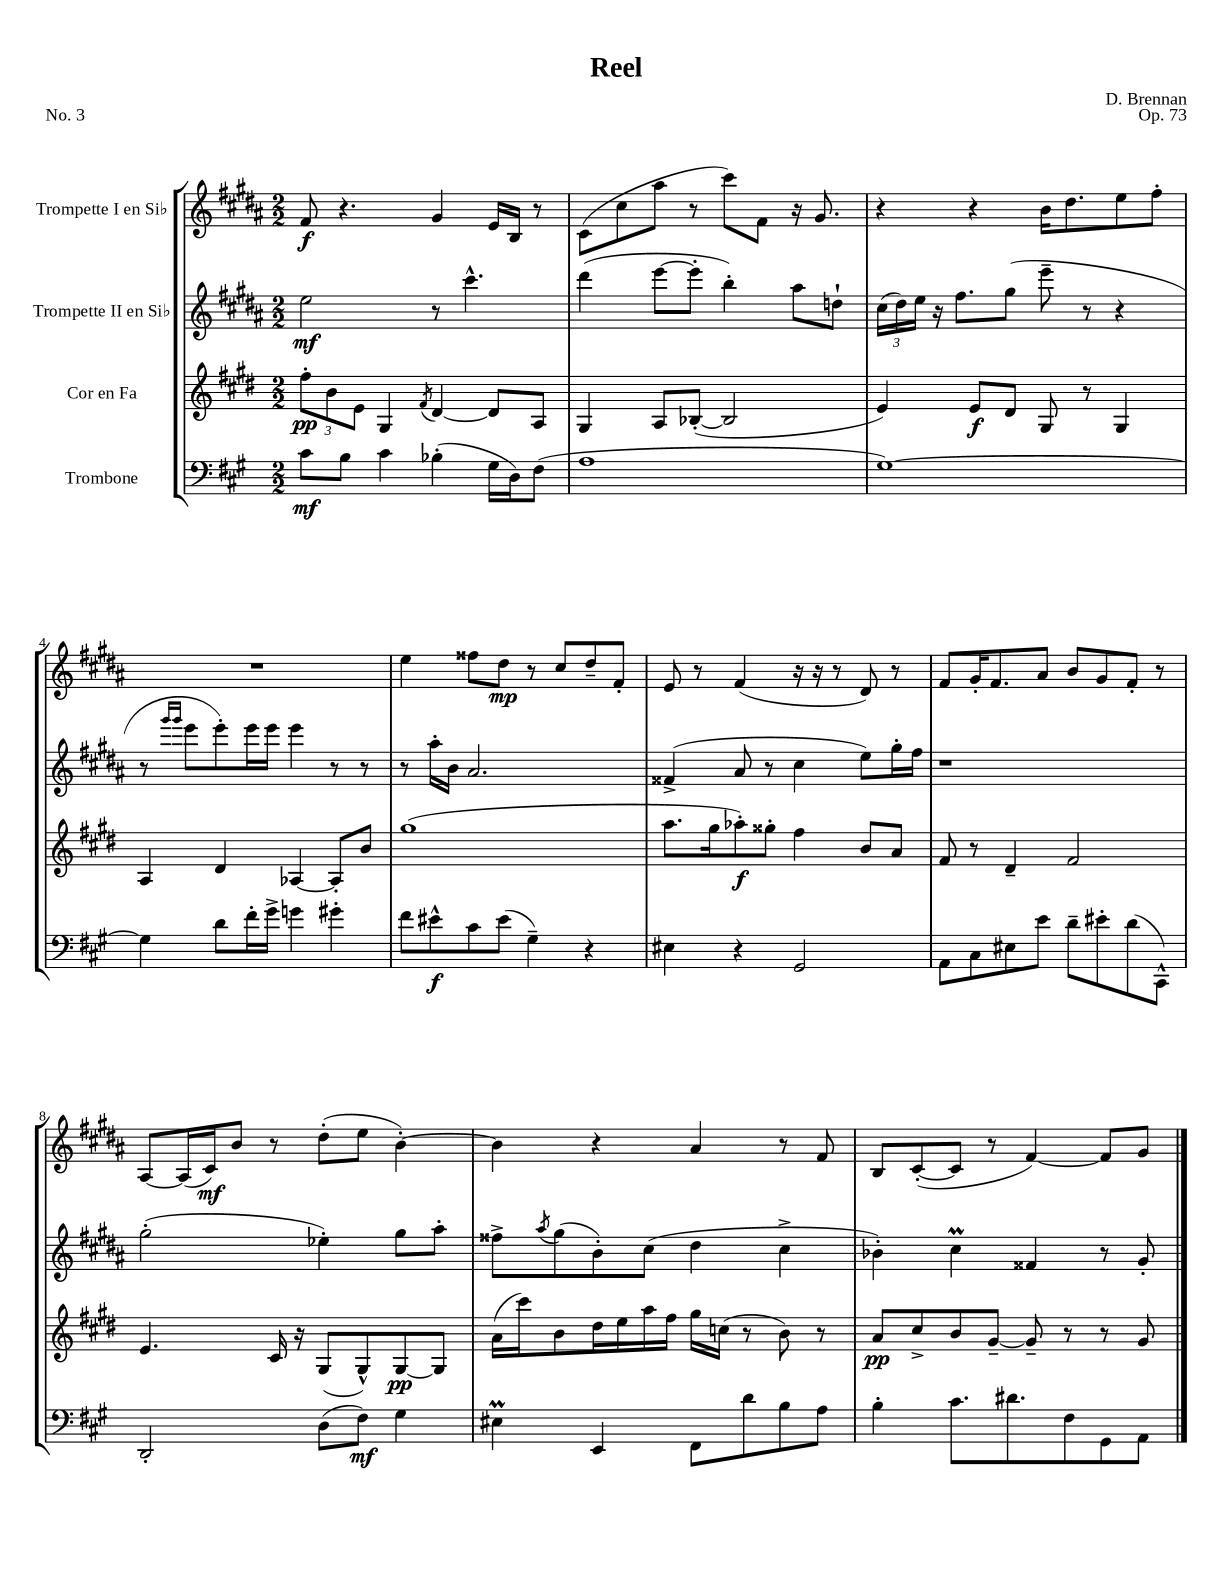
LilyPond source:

\header { title = "Reel" composer = "D. Brennan" opus = "Op. 73" piece = "No. 3" }
<<
\new StaffGroup <<
\new Staff = "s0" \with { instrumentName = "Trompette I en Sib" } {
    \clef treble \key b \major \numericTimeSignature \time 2/2
    fis'8\f r4. gis'4 e'16 b16 r8 |
    cis'8( cis''8 ais''8 r8 cis'''8) fis'8 r16 gis'8. |
    r4 r4 b'16 dis''8. e''8 fis''8-. |
    R1 |
    e''4 fisis''8 dis''8\mp r8 cis''8 dis''8-- fis'8-. |
    e'8 r8 fis'4( r16 r16 r8 dis'8) r8 |
    fis'8 gis'16-. fis'8. ais'8 b'8 gis'8 fis'8-. r8 |
    ais8~ ais16( cis'16\mf) b'8 r8 dis''8-.( e''8 b'4~-.) |
    b'4 r4 ais'4 r8 fis'8 |
    b8 cis'8~-.( cis'8 r8 fis'4~) fis'8 gis'8 \bar "|." |
}
\new Staff = "s1" \with { instrumentName = "Trompette II en Sib" } {
    \clef treble \key b \major \numericTimeSignature \time 2/2
    e''2\mf r8 cis'''4.-^ |
    dis'''4( e'''8~ e'''8-. b''4-.) ais''8 d''8-! |
    \tuplet 3/2 { cis''16( dis''16) e''16 } r16 fis''8. gis''8( e'''8-- r8 r4 |
    r8 \grace { gis'''16 gis'''16 } e'''8 e'''8-.) e'''16 e'''16 e'''4 r8 r8 |
    r8 ais''16-. b'16 ais'2. |
    fisis'4->( ais'8 r8 cis''4 e''8) gis''16-. fis''16 |
    r1 |
    gis''2-.( ees''4-.) gis''8 ais''8-. |
    fisis''8-> \acciaccatura { ais''8 } gis''8( b'8-.) cis''8( dis''4 cis''4-> |
    bes'4-.) cis''4\prall fisis'4 r8 gis'8-. \bar "|." |
}
\new Staff = "s2" \with { instrumentName = "Cor en Fa" } {
    \clef treble \key e \major \numericTimeSignature \time 2/2
    \tuplet 3/2 { fis''8-.\pp b'8 e'8 } gis4 \acciaccatura { fis'8 } dis'4~ dis'8 a8 |
    gis4 a8 bes8~-.( bes2 |
    e'4) e'8\f dis'8 gis8 r8 gis4 |
    a4 dis'4 aes4~ aes8-. b'8 |
    gis''1( |
    a''8. gis''16 aes''8-.\f) gisis''8-. fis''4 b'8 a'8 |
    fis'8 r8 dis'4-- fis'2 |
    e'4. cis'16 r16 gis8( gis8-^) gis8~\pp gis8 |
    a'16( cis'''16) b'8 dis''16 e''16 a''16 fis''16 gis''16 c''16( r8 b'8) r8 |
    a'8\pp cis''8-> b'8 gis'8~-- gis'8-- r8 r8 gis'8 \bar "|." |
}
\new Staff = "s3" \with { instrumentName = "Trombone" } {
    \clef bass \key a \major \numericTimeSignature \time 2/2
    cis'8\mf b8 cis'4 bes4-.( gis16 d16) fis8( |
    a1 |
    gis1~) |
    gis4 d'8 fis'16-. gis'16-> g'4 gis'4-. |
    fis'8 eis'8-^\f cis'8 eis'8( gis4--) r4 |
    eis4 r4 gis,2 |
    a,8 cis8 eis8 e'8 d'8-- eis'8-. d'8( cis,8-^) |
    d,2-. d8( fis8\mf) gis4 |
    eis4\prall e,4 fis,8 d'8 b8 a8 |
    b4-. cis'8. dis'8. fis8 gis,8 a,8 \bar "|." |
}
>>
>>
